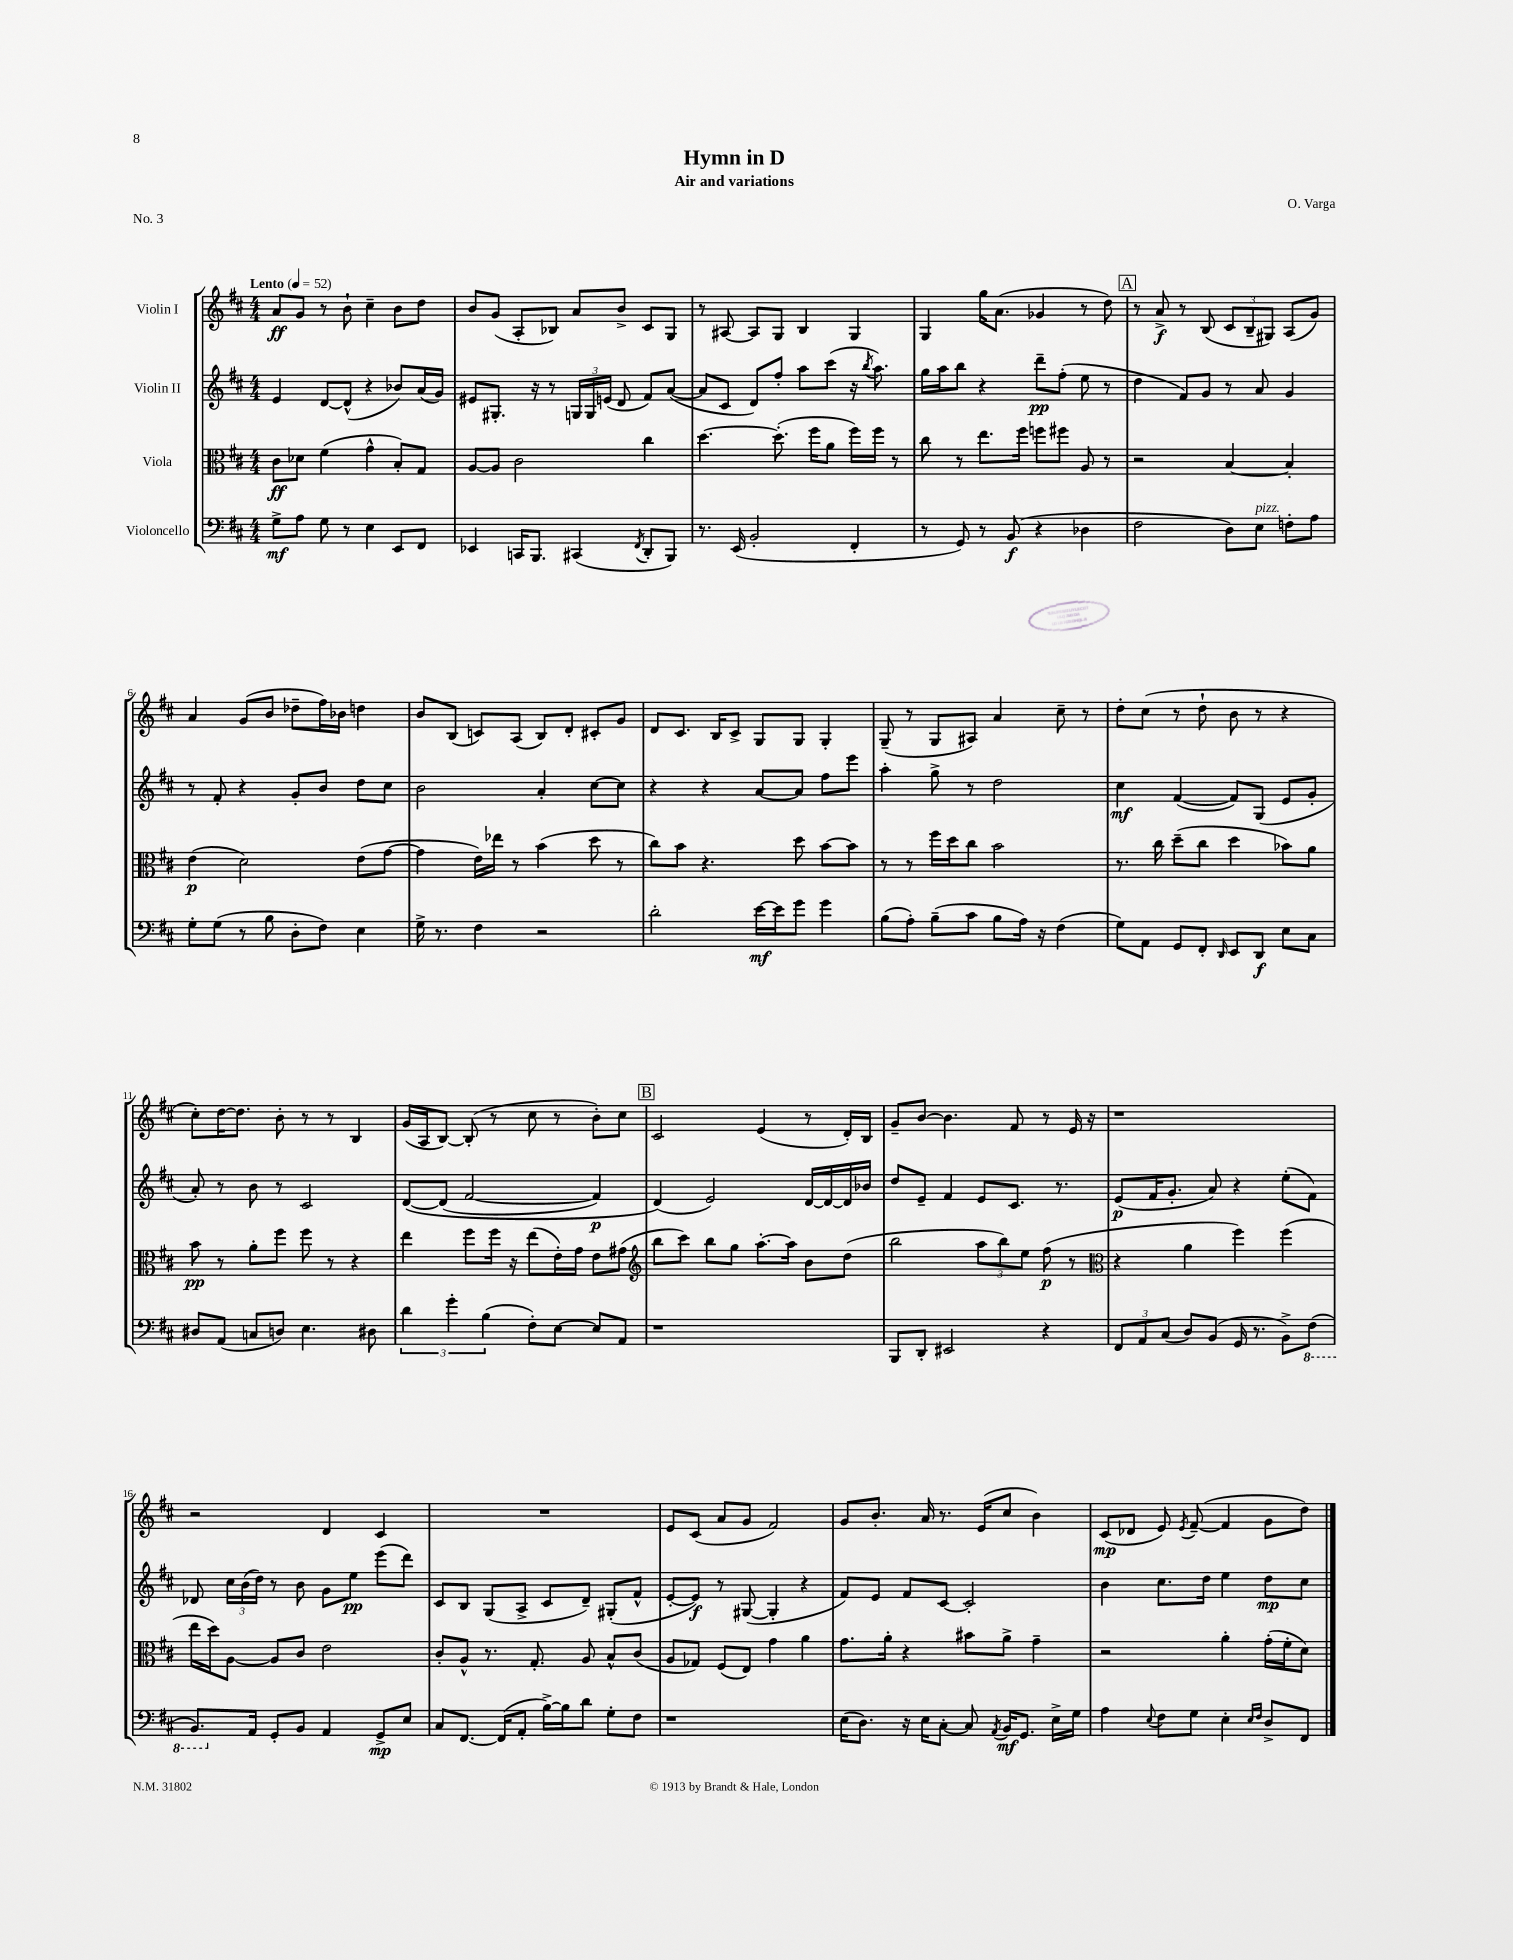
\header { title = "Hymn in D" composer = "O. Varga" subtitle = "Air and variations" piece = "No. 3" }
<<
\new StaffGroup <<
\new Staff = "s0" \with { instrumentName = "Violin I" } {
    \clef treble \key d \major \numericTimeSignature \time 4/4 \tempo "Lento" 4 = 52
    \autoBeamOff a'8[\ff g'8] r8 b'8-! cis''4-- b'8[ d''8] |
    b'8[ g'8]( a8[-. bes8]) a'8[ b'8]-> cis'8[ g8] |
    r8 ais8~ ais8[ g8] b4 g4 |
    g4 g''16[ a'8.]( ges'4 r8 d''8) |
    \mark \markup { \box "A" } r8 a'8->\f r8 b8( \tuplet 3/2 { cis'8[ b8-- gis8]) } a8[( g'8]) |
    a'4 g'8[( b'8] des''8[-- fis''16) bes'16] d''4 |
    b'8[ b8]( c'8[) a8]( b8[) d'8]-. cis'8[-. g'8] |
    d'8[ cis'8.] b16[ cis'8]-> g8[ g8] g4-. |
    g8--( r8 g8[ ais8]) a'4 cis''8-- r8 |
    d''8[-. cis''8]( r8 d''8-! b'8 r8 r4 |
    cis''8[-.) d''16~ d''8.] b'8-. r8 r8 b4 |
    g'16[( a16 b8]~) b8-.( r8 cis''8 r8 b'8[-.) cis''8] |
    \mark \markup { \box "B" } cis'2 e'4( r8 d'16[-.) b16] |
    g'8[-- b'8]~ b'4. fis'8 r8 e'16 r16 |
    r1 |
    r2 d'4 cis'4 |
    R1 |
    e'8[ cis'8]( a'8[ g'8] fis'2) |
    g'8[ b'8.]-. a'16 r8. e'16[( cis''8] b'4) |
    cis'8[\mp( des'8] e'8) \acciaccatura { e'8 } fis'8~--( fis'4 g'8[ d''8]) \bar "|." |
}
\new Staff = "s1" \with { instrumentName = "Violin II" } {
    \clef treble \key d \major \numericTimeSignature \time 4/4
    \autoBeamOff e'4 d'8[~ d'8]-^( r4 bes'8[) a'16( g'16]) |
    eis'8[ gis8.]-. r16 r8 \tuplet 3/2 { g16[ g16 e'16]( } d'8 fis'8[) a'8]~( |
    a'8[ cis'8] d'8[) fis''8]-. a''8[ cis'''8]( r16 \acciaccatura { b''8 } a''8.) |
    g''16[ a''16 b''8] r4 d'''8[--\pp fis''8]-.( e''8 r8 |
    \mark \markup { \box "A" } d''4 fis'8[) g'8] r8 a'8 g'4 |
    r8 fis'8-. r4 g'8[-. b'8] d''8[ cis''8] |
    b'2 a'4-. cis''8[~ cis''8] |
    r4 r4 a'8[~ a'8] fis''8[ e'''8] |
    a''4-. g''8-> r8 d''2 |
    cis''4\mf fis'4~( fis'8[) g8]( e'8[ g'8]-. |
    a'8-.) r8 b'8 r8 cis'2 |
    d'8[~\( d'8]( fis'2~ fis'4\p) |
    \mark \markup { \box "B" } d'4(\) e'2) d'16[~ d'16~ d'16 bes'16] |
    d''8[ e'8]-- fis'4 e'8[ cis'8.] r8. |
    e'8[\p( fis'16 g'8.]-. a'8) r4 e''8[-.( fis'8]) |
    des'8 \tuplet 3/2 { cis''16[ b'16( d''16]) } r8 b'8 g'8[ e''8]\pp e'''8[( d'''8]) |
    cis'8[ b8] g8[( a8]-> cis'8[ d'8]--) gis8[-.( fis'8]-^ |
    e'8[~-. e'8]\f) r8 gis8~( gis4-. r4 |
    fis'8[) e'8] fis'8[ cis'8]~ cis'2-. |
    b'4 cis''8.[ d''16] e''4 d''8[\mp cis''8] \bar "|." |
}
\new Staff = "s2" \with { instrumentName = "Viola" } {
    \clef alto \key d \major \numericTimeSignature \time 4/4
    \autoBeamOff cis'8[\ff des'8] fis'4( g'4-^ b8[-.) g8] |
    a8[~ a8] cis'2 cis''4 |
    d''4.~ d''8.-.( fis''16[ a'8] fis''16[) fis''16] r8 |
    cis''8 r8 e''8.[ fis''16] f''8[ fis''8] a8 r8 |
    \mark \markup { \box "A" } r2 b4~ b4-. |
    e'4\p( d'2) e'8[( g'8]~ |
    g'4 e'16[) ees''16] r8 b'4( d''8 r8 |
    cis''8[) b'8] r4. d''8 b'8[~ b'8] |
    r8 r8 fis''16[ d''16 cis''8] b'2 |
    r8. cis''16 d''8[--( cis''8] d''4 bes'8[) a'8] |
    b'8\pp r8 a'8[-. fis''8] fis''8 r8 r4 |
    e''4 fis''8[ fis''16] r16 e''8[( e'16-.) g'16] e'8[ gis'8]( |
    \mark \markup { \box "B" } \clef treble b''8[ cis'''8]) b''8[ g''8] a''8.[~-. a''16] b'8[ d''8]( |
    b''2 \tuplet 3/2 { a''8[ b''8) e''8] } fis''8\p( r8 |
    \clef alto r4 a'4 fis''4) fis''4( |
    e''16[ d''16) a8]~ a8[ cis'8] e'2 |
    cis'8[-. a8]-^ r8. g8.-. a8 b8[-^ cis'8]( |
    a8[ ges8]) fis8[( e8]) g'4 a'4 |
    g'8.[ a'16]-. r4 bis'8[ a'8]-> g'4-- |
    r2 a'4-. g'16[-.( fis'16-. d'8]) \bar "|." |
}
\new Staff = "s3" \with { instrumentName = "Violoncello" } {
    \clef bass \key d \major \numericTimeSignature \time 4/4
    \autoBeamOff g8[->\mf a8] g8 r8 e4 e,8[ fis,8] |
    ees,4 c,16[ b,,8.] cis,4( \acciaccatura { fis,8 } d,8[-. b,,8]) |
    r8. e,16( b,2-. fis,4-. |
    r8 g,8) r8 b,8\f( r4 des4 |
    \mark \markup { \box "A" } fis2 d8[) e8]^\markup { \italic "pizz." } f8[-. a8] |
    g8[-. g8]( r8 b8 d8[-. fis8]) e4 |
    g16-> r8. fis4 r2 |
    d'2-. e'16[~\mf e'16 g'8] g'4 |
    b8[( a8]-.) b8[--( cis'8] b8[ a16]) r16 fis4( |
    g8[) a,8] g,8[ fis,8]-. \grace { d,16 } e,8[ d,8]\f e8[ cis8] |
    dis8[ a,8]( c8[ d8]) e4. dis8 |
    \tuplet 3/2 { d'4 g'4-. b4( } fis8[-.) e8]~ e8[ a,8] |
    \mark \markup { \box "B" } r1 |
    b,,8[ d,8]-. eis,2 r4 |
    \tuplet 3/2 { fis,8[ a,8 cis8]( } d8[) b,8]( g,16 r8. b,8[->) \ottava #-1 fis,8]( |
    b,,8.[) \ottava #0 a,16] g,8[-. b,8] a,4 g,8[->\mp e8] |
    cis8[ fis,8.]~ fis,16[( a,8]-. b16[~->) b16 d'8] g8[-. fis8] |
    r1 |
    e16[( d8.]) r16 e16[ cis8]~-. cis8 \acciaccatura { a,8 } b,16[\mf g,8.] e16[-> g16] |
    a4 \appoggiatura { e8 } fis8[ g8] e4-. \grace { e16[ fis16] } d8[-> fis,8] \bar "|." |
}
>>
>>
